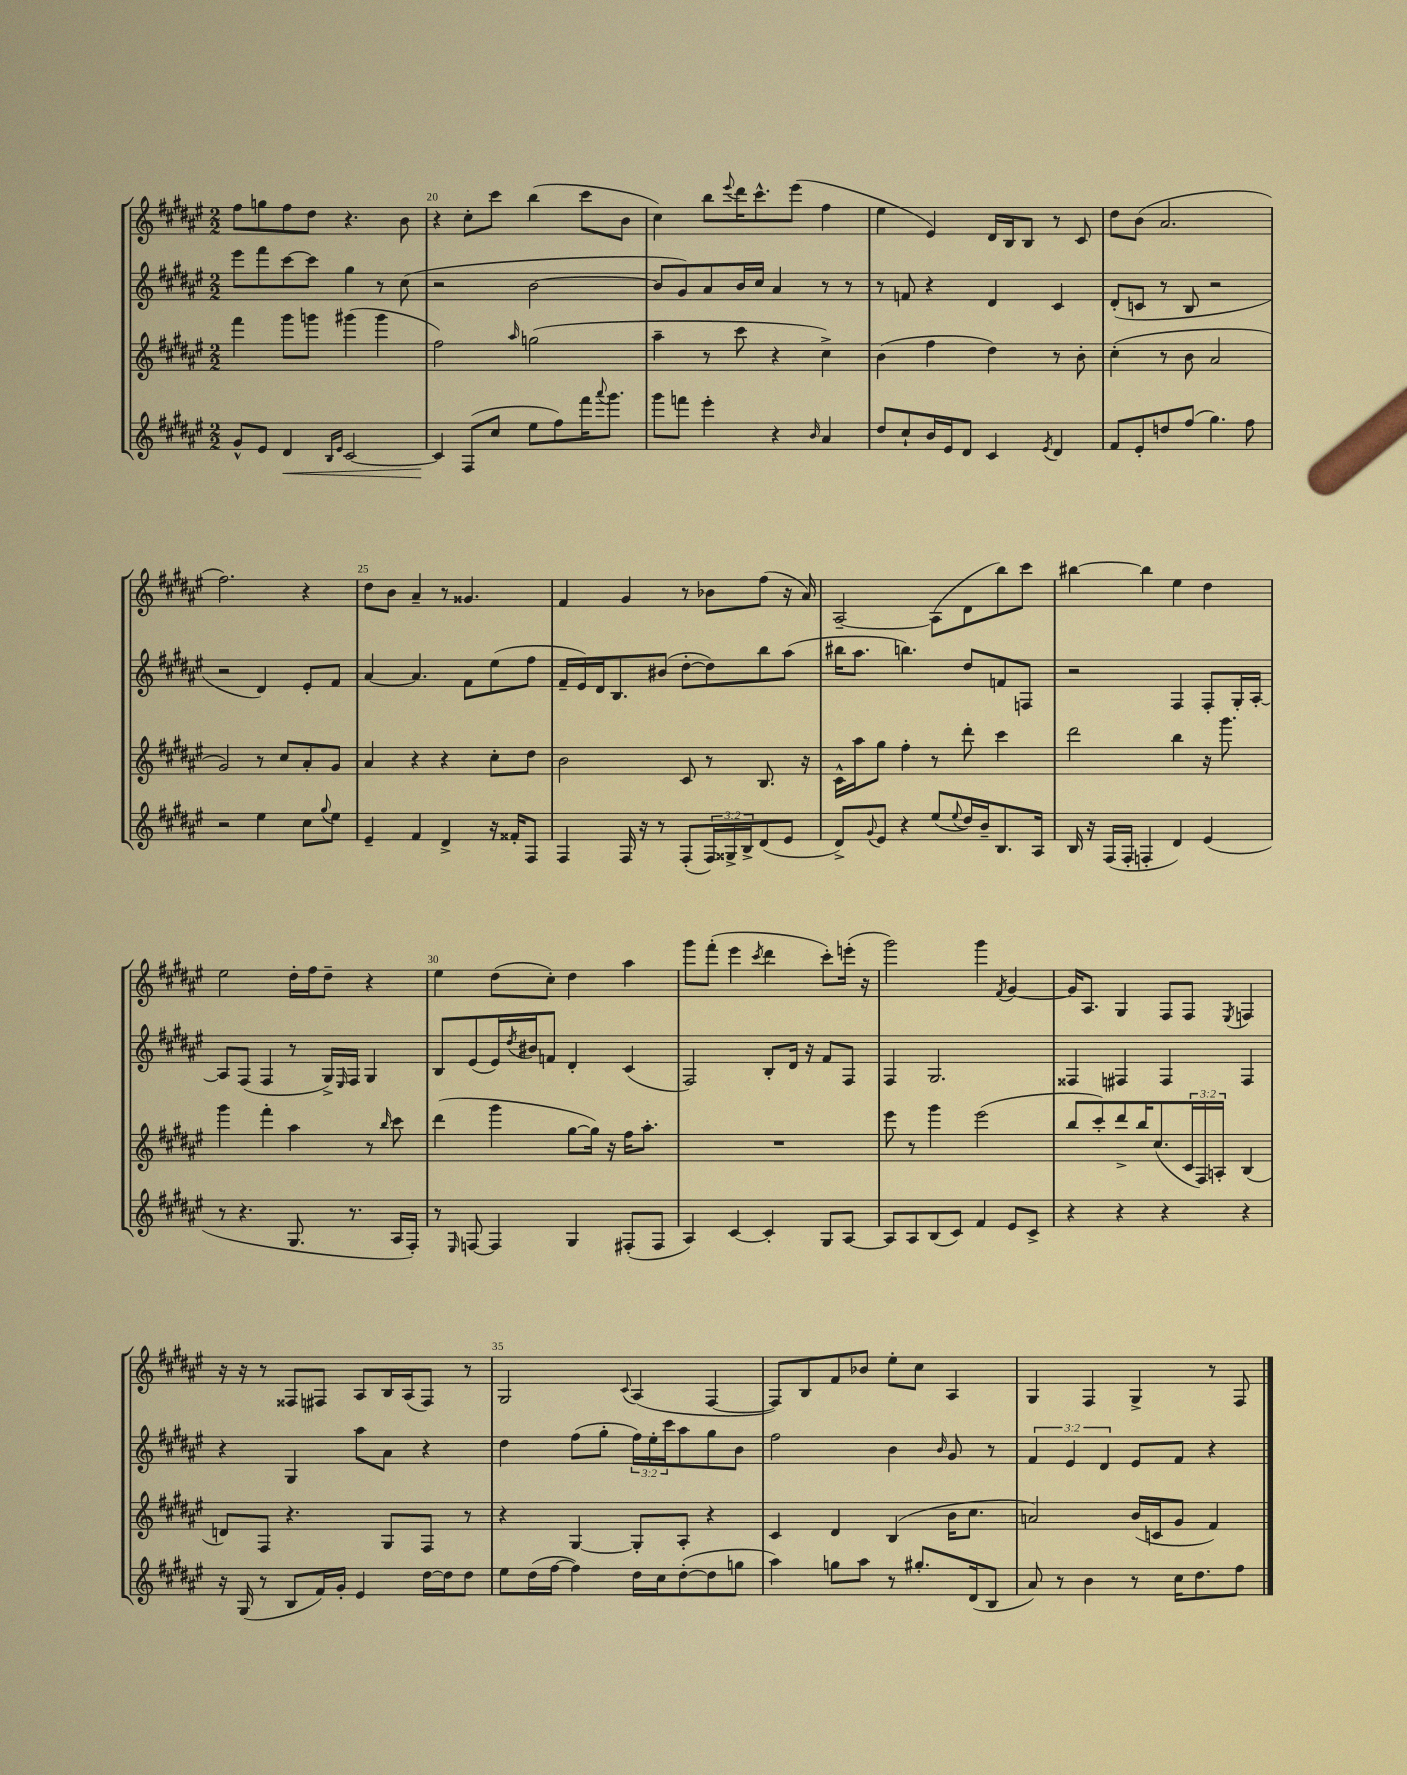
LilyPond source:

<<
\new StaffGroup <<
\new Staff = "s0" {
    \clef treble \key fis \major \numericTimeSignature \time 2/2
    fis''8 g''8 fis''8 dis''8 r4. b'8 |
    r4 cis''8-. cis'''8 b''4( cis'''8 b'8 |
    cis''4) b''8 \appoggiatura { eis'''8 } dis'''16 cis'''8.-^ eis'''8( fis''4 |
    eis''4 eis'4) dis'16 b16 b8 r8 cis'8 |
    dis''8 b'8( ais'2. |
    fis''2.) r4 |
    dis''8 b'8 ais'4-- r8 gisis'4. |
    fis'4 gis'4 r8 bes'8 fis''8( r16 ais'16) |
    ais2~-- ais8( dis'8 b''8) cis'''8 |
    bis''4~ bis''4 eis''4 dis''4 |
    eis''2 dis''16-. fis''16 dis''8-- r4 |
    eis''4 dis''8( cis''8-.) dis''4 ais''4 |
    gis'''8 fis'''8-.( eis'''4 \acciaccatura { cis'''8 } dis'''4 cis'''8-.) e'''16-.( r16 |
    gis'''2) gis'''4 \acciaccatura { fis'8 } gis'4~ |
    gis'16 ais8. gis4 fis8 fis8 \acciaccatura { eis8 } f4 |
    r16 r16 r8 fisis8 fis8 ais8 b16 ais16( fis8) r8 |
    gis2 \appoggiatura { cis'8 } ais4( fis4~ |
    fis8) b8 fis'8 bes'8 eis''8-. cis''8 ais4 |
    gis4 fis4 gis4-> r8 fis8 \bar "|." |
}
\new Staff = "s1" {
    \clef treble \key fis \major \numericTimeSignature \time 2/2 \override Staff.TupletNumber.text = #tuplet-number::calc-fraction-text
    eis'''8 fis'''8 cis'''8~ cis'''8 gis''4 r8 cis''8( |
    r2 b'2~ |
    b'8 gis'8) ais'8 b'16 cis''16 ais'4 r8 r8 |
    r8 f'8 r4 dis'4 cis'4 |
    dis'8-.( c'8 r8 b8 r2 |
    r2 dis'4) eis'8-. fis'8 |
    ais'4~ ais'4. fis'8 eis''8( fis''8 |
    fis'16-- eis'16) dis'16 b8. bis'8( dis''8~-. dis''8) b''8 ais''8( |
    bis''16 ais''8. b''4.) dis''8 f'8 f8 |
    r2 fis4 fis8-. gis16-. ais16~-. |
    ais8 fis8( fis4 r8 gis16->) \grace { eis16 } fis16 gis4 |
    b8 eis'8( eis'16) \acciaccatura { dis''8 } bis'16 f'8 dis'4-. cis'4( |
    fis2) b8-. dis'16 r16 fis'8 fis8 |
    fis4 gis2. |
    fisis4 fis4 fis4 fis4 |
    r4 gis4 ais''8 ais'8 r4 |
    dis''4 fis''8( gis''8-. \tuplet 3/2 { fis''16) eis''16-. cis'''16 } ais''8 gis''8 b'8 |
    fis''2 b'4 \grace { b'16 } gis'8 r8 |
    \tuplet 3/2 { fis'4 eis'4 dis'4 } eis'8 fis'8 r4 \bar "|." |
}
\new Staff = "s2" {
    \clef treble \key fis \major \numericTimeSignature \time 2/2 \override Staff.TupletNumber.text = #tuplet-number::calc-fraction-text
    fis'''4 gis'''8 g'''8 gis'''4( gis'''4 |
    fis''2) \grace { ais''16 } g''2( |
    ais''4-- r8 cis'''8 r4 cis''4->) |
    b'4( fis''4 dis''4) r8 b'8-. |
    cis''4-.( r8 b'8 ais'2 |
    gis'2) r8 cis''8 ais'8-. gis'8 |
    ais'4 r4 r4 cis''8-. dis''8 |
    b'2 cis'8 r8 b8. r16 |
    cis'16-^ ais''16 gis''8 fis''4-. r8 dis'''8-. cis'''4 |
    dis'''2 b''4 r16 gis'''8. |
    gis'''4 fis'''4-. ais''4 r8 \grace { b''16 } cis'''8 |
    dis'''4( gis'''4 gis''8~ gis''16) r16 fis''16 ais''8.-. |
    R1 |
    eis'''8 r8 gis'''4 eis'''2( |
    b''8 cis'''8-.) dis'''8-> b''16 cis''8.( \tuplet 3/2 { cis'16 fis16) a16-. } b4( |
    d'8) fis8 r4. gis8 fis8 r8 |
    r4 gis4~ gis8-. ais8-. r4 |
    cis'4 dis'4 b4( b'16 cis''8. |
    a'2) b'16( c'16 gis'8 fis'4) \bar "|." |
}
\new Staff = "s3" {
    \clef treble \key fis \major \numericTimeSignature \time 2/2 \override Staff.TupletNumber.text = #tuplet-number::calc-fraction-text
    gis'8-^ eis'8 dis'4\< \grace { b16 eis'16 } cis'2~ |
    cis'4\! fis8( cis''8 eis''8 fis''8) fis'''16 \appoggiatura { ais'''8 } gis'''8. |
    gis'''8 f'''8 eis'''4-. r4 \grace { b'16 } ais'4 |
    dis''8 cis''8-! b'16 eis'16 dis'8 cis'4 \acciaccatura { eis'8 } dis'4 |
    fis'8 eis'8-. d''8 fis''8( gis''4.) fis''8 |
    r2 eis''4 cis''8 \appoggiatura { gis''8 } eis''8 |
    eis'4-- fis'4 dis'4-> r16 fisis'16-. fis8 |
    fis4 fis16 r16 r8 fis8-.( \tuplet 3/2 { fis16) gisis16-> b16-> } dis'8( eis'8 |
    dis'8->) \appoggiatura { gis'8 } eis'8 r4 eis''8( \appoggiatura { eis''8 } dis''16) b'16-- b8. ais16 |
    b16 r16 fis16( fis16-. f4-. dis'4) eis'4( |
    r8 r4. gis8. r8. ais16 fis16-.) |
    r8 \grace { eis16 } f8~ f4 gis4 fis8-.( fis8 |
    ais4) cis'4~ cis'4-. gis8 ais8~ |
    ais8 ais8 b8( cis'8) fis'4 eis'8 cis'8-> |
    r4 r4 r4 r4 |
    r16 gis16( r8 b8 fis'16) gis'16-. eis'4 dis''16~ dis''16 dis''8 |
    eis''8 dis''16( fis''16~ fis''4) dis''16 cis''16 dis''8~-.( dis''8 g''8 |
    ais''4) g''8 ais''8 r8 gis''8.-. dis'16( b8 |
    ais'8) r8 b'4 r8 cis''16 dis''8. fis''8 \bar "|." |
}
>>
>>
\layout { \context { \Score currentBarNumber = #19 \override BarNumber.break-visibility = ##(#f #t #t) barNumberVisibility = #(every-nth-bar-number-visible 5) } }
